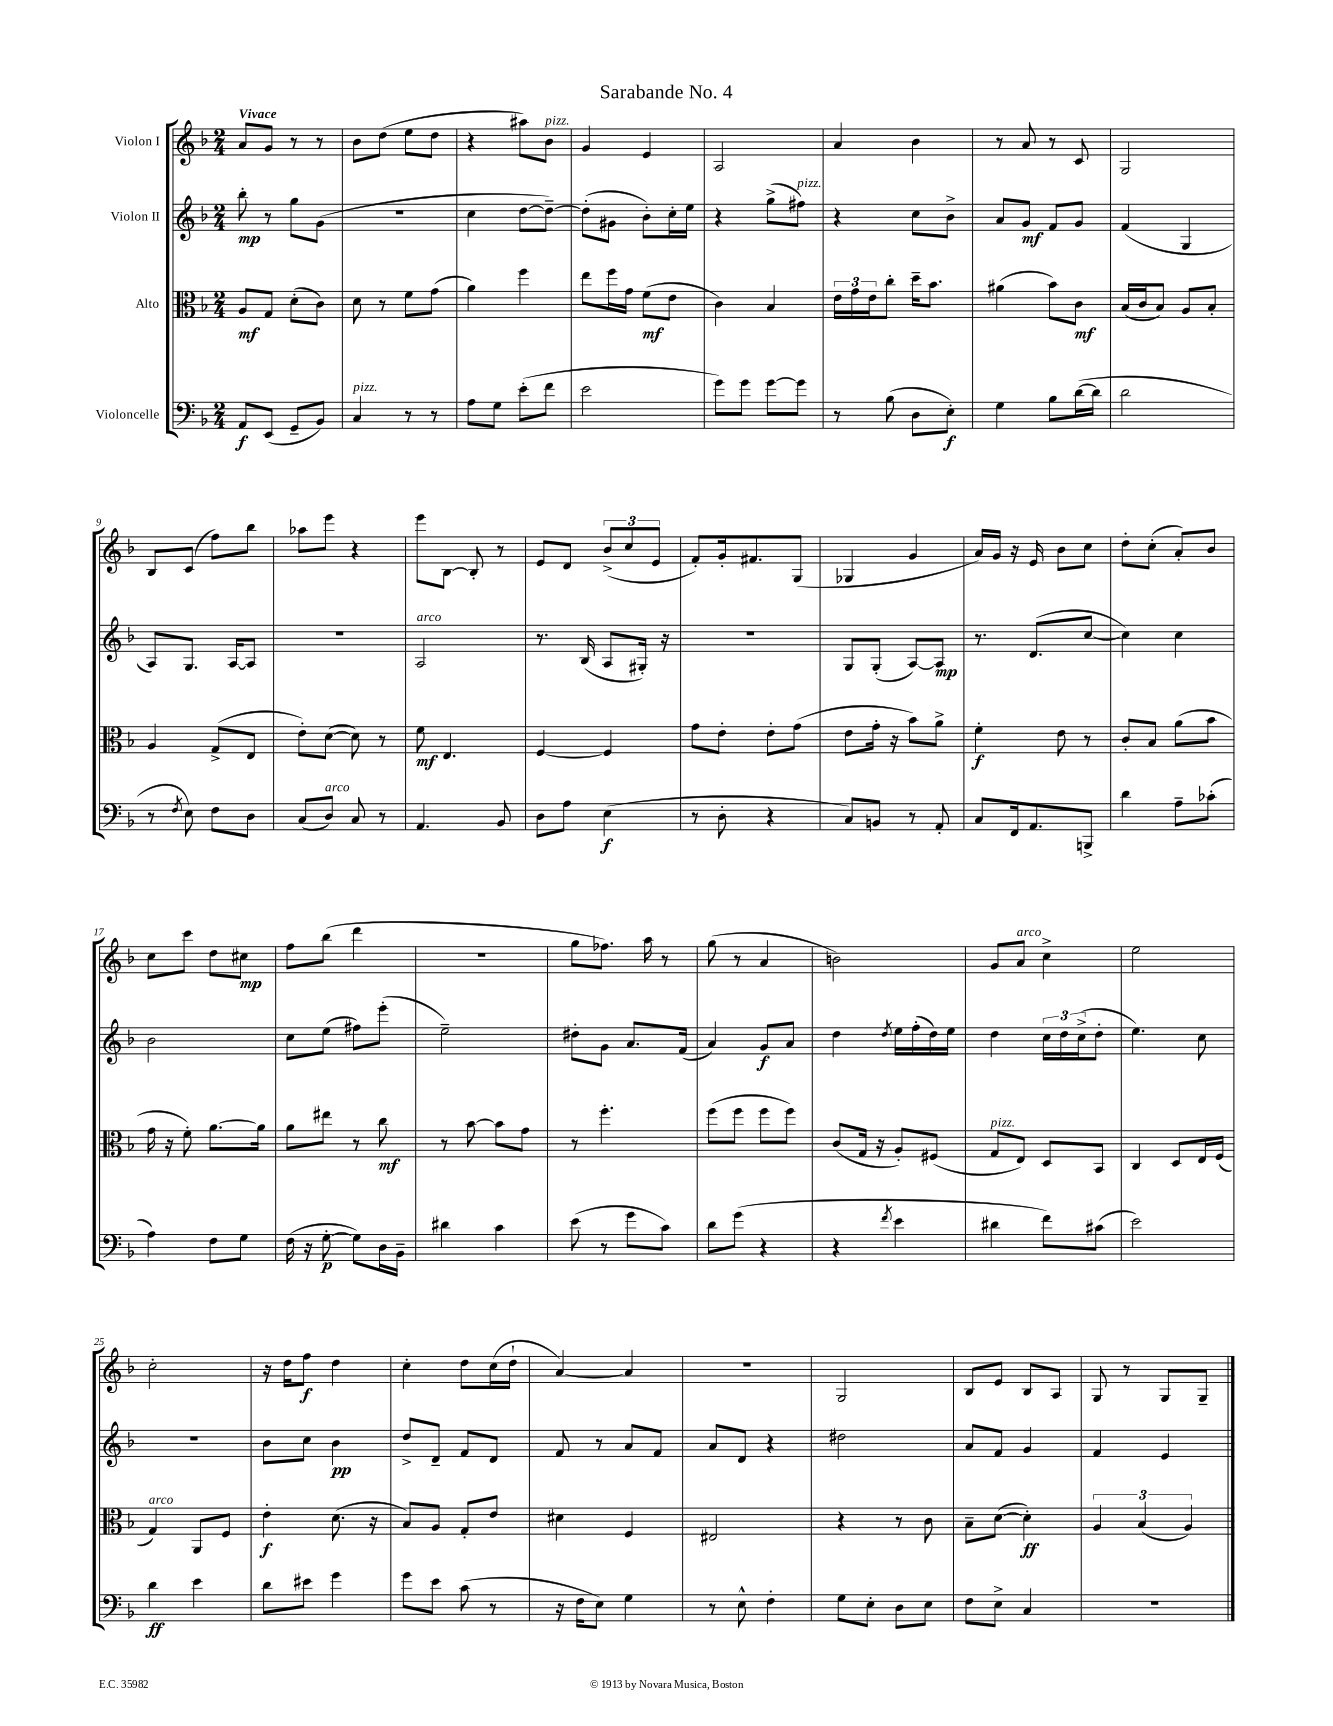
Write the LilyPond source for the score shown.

\header { title = "Sarabande No. 4" }
<<
\new StaffGroup <<
\new Staff = "s0" \with { instrumentName = "Violon I" } {
    \clef treble \key f \major \numericTimeSignature \time 2/4 \tempo "Vivace"
    a'8 g'8 r8 r8 |
    bes'8 d''8( e''8 d''8 |
    r4 ais''8) bes'8^\markup { \italic "pizz." } |
    g'4 e'4 |
    a2 |
    a'4 bes'4 |
    r8 a'8 r8 c'8 |
    g2 |
    bes8 c'8( f''8) bes''8 |
    aes''8 e'''8 r4 |
    e'''8 bes8~ bes8-. r8 |
    e'8 d'8 \tuplet 3/2 { bes'8->( c''8 e'8 } |
    f'8-.) g'16-. fis'8. g8( |
    ges4 g'4 |
    a'16) g'16 r16 e'16 bes'8 c''8 |
    d''8-. c''8-.( a'8-.) bes'8 |
    c''8 c'''8 d''8 cis''8\mp |
    f''8 bes''8( d'''4 |
    R2 |
    g''8 fes''8.) a''16 r8 |
    g''8( r8 a'4 |
    b'2) |
    g'8 a'8^\markup { \italic "arco" } c''4-> |
    e''2 |
    c''2-. |
    r16 d''16 f''8\f d''4 |
    c''4-. d''8 c''16( d''16-! |
    a'4~) a'4 |
    r2 |
    g2 |
    bes8 e'8 bes8 a8 |
    g8 r8 g8 g8-- \bar "|." |
}
\new Staff = "s1" \with { instrumentName = "Violon II" } {
    \clef treble \key f \major \numericTimeSignature \time 2/4
    bes''8-.\mp r8 g''8 g'8( |
    r2 |
    c''4 d''8~ d''8~--) |
    d''8-.( gis'8 bes'8-.) c''16-. e''16 |
    r4 g''8->( fis''8^\markup { \italic "pizz." }) |
    r4 c''8 bes'8-> |
    a'8 g'8\mf f'8 g'8 |
    f'4( g4 |
    a8) g8. a16~ a8 |
    R2 |
    a2^\markup { \italic "arco" } |
    r8. bes16( a8 gis16-.) r16 |
    r2 |
    g8 g8-.( a8~) a8\mp |
    r8. d'8.( c''8~ |
    c''4) c''4 |
    bes'2 |
    c''8 e''8( fis''8) e'''8-.( |
    e''2--) |
    dis''8-. g'8 a'8. f'16( |
    a'4) g'8\f a'8 |
    d''4 \acciaccatura { d''8 } e''16 f''16-.( d''16) e''16 |
    d''4 \tuplet 3/2 { c''16 d''16 c''16->( } d''8-. |
    e''4.) c''8 |
    R2 |
    bes'8 c''8 bes'4\pp |
    d''8-> d'8-- f'8 d'8 |
    f'8 r8 a'8 f'8 |
    a'8 d'8 r4 |
    dis''2 |
    a'8 f'8 g'4 |
    f'4 e'4 \bar "|." |
}
\new Staff = "s2" \with { instrumentName = "Alto" } {
    \clef alto \key f \major \numericTimeSignature \time 2/4
    a8\mf g8 d'8-.( c'8) |
    d'8 r8 f'8 g'8( |
    a'4) f''4 |
    e''8 f''16 g'16 f'8\mf( e'8 |
    c'4) bes4 |
    \tuplet 3/2 { e'16 g'16 e'16 } c''8-. d''16-- bes'8. |
    ais'4( bes'8) c'8\mf |
    bes16( c'16 bes8) a8 bes8-. |
    a4 g8->( e8 |
    e'8-.) d'8~( d'8) r8 |
    f'8\mf e4. |
    f4~ f4 |
    g'8 e'8-. e'8-. g'8( |
    e'8 g'16-. r16 bes'8) a'8-> |
    f'4-.\f e'8 r8 |
    c'8-. bes8 a'8( bes'8 |
    g'16 r16 f'8-.) a'8.~ a'16 |
    a'8 eis''8 r8 c''8\mf |
    r8 bes'8~ bes'8 g'8 |
    r8 f''4.-. |
    f''8( f''8 f''8 f''8) |
    c'8( g16 r16 a8-.) fis8( |
    g8^\markup { \italic "pizz." } e8) d8 bes,8 |
    c4 d8 e16 f16( |
    g4^\markup { \italic "arco" }) a,8 f8 |
    e'4-.\f d'8.( r16 |
    bes8) a8 g8-. e'8 |
    dis'4 f4 |
    eis2 |
    r4 r8 c'8 |
    bes8-- d'8~( d'4-.\ff) |
    \tuplet 3/2 { a4 bes4( a4) } \bar "|." |
}
\new Staff = "s3" \with { instrumentName = "Violoncelle" } {
    \clef bass \key f \major \numericTimeSignature \time 2/4
    a,8\f e,8( g,8-- bes,8) |
    c4^\markup { \italic "pizz." } r8 r8 |
    a8 g8 e'8-.( f'8 |
    e'2 |
    g'8) g'8 g'8~ g'8 |
    r8 bes8( d8 e8-.\f) |
    g4 bes8 d'16~( d'16 |
    d'2 |
    r8 \acciaccatura { f8 } e8) f8 d8 |
    c8( d8^\markup { \italic "arco" }) c8 r8 |
    a,4. bes,8 |
    d8 a8 e4\f( |
    r8 d8-. r4 |
    c8) b,8 r8 a,8-. |
    c8 f,16 a,8. b,,8-> |
    d'4 a8-- ces'8-.( |
    a4) f8 g8 |
    f16( r16 g8~-.\p g8) d16 bes,16-- |
    dis'4 c'4 |
    e'8( r8 g'8 c'8) |
    d'8 g'8( r4 |
    r4 \acciaccatura { f'8 } e'4 |
    dis'4 f'8) cis'8( |
    e'2) |
    d'4\ff e'4 |
    d'8 eis'8 g'4 |
    g'8 e'8 c'8( r8 |
    r16 f16 e8) g4 |
    r8 e8-^ f4-. |
    g8 e8-. d8 e8 |
    f8 e8-> c4 |
    R2 \bar "|." |
}
>>
>>
